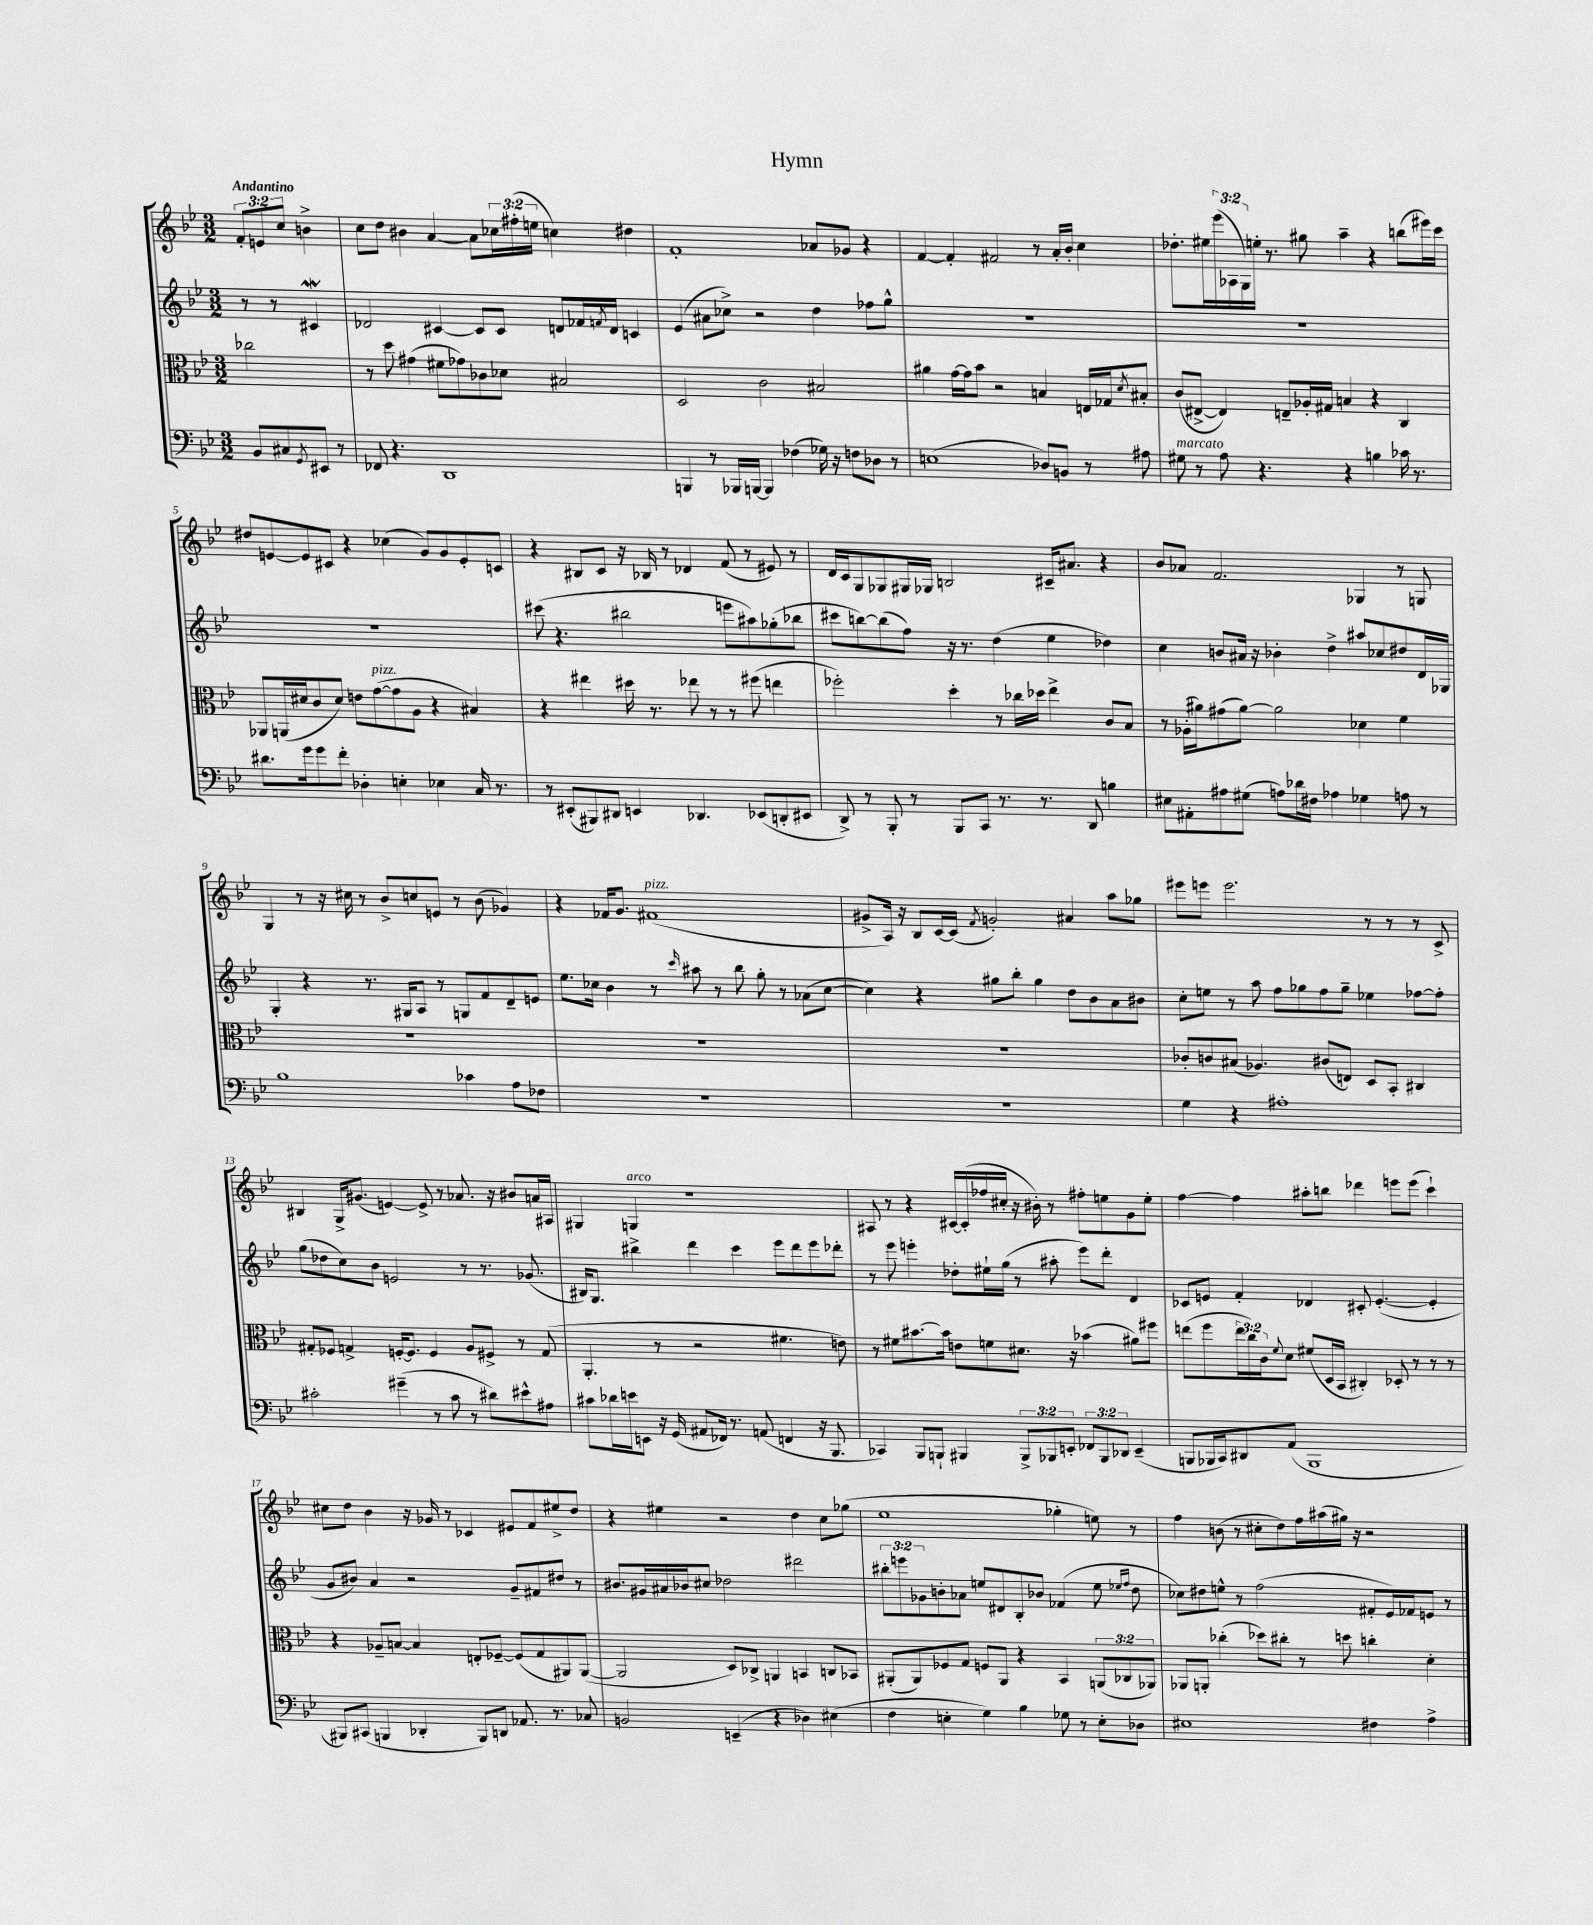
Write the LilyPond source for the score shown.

\header { title = "Hymn" }
<<
\new StaffGroup <<
\new Staff = "s0" {
    \clef treble \key bes \major \numericTimeSignature \time 3/2 \override Staff.TupletNumber.text = #tuplet-number::calc-fraction-text \partial 2 \tempo "Andantino"
    \tuplet 3/2 { f'8-. e'8 c''8 } b'4-> |
    c''8 d''8 bis'4 a'4~ a'8 \tuplet 3/2 { ces''16 fis''16-.( e''16 } c''4) dis''4 |
    f'1-. aes'8 ges'8 r4 |
    f'4~ f'4-. fis'2 r8 a'16-. bes'16-. c''4 |
    des''8.-. eis''16 \tuplet 3/2 { ees'''16( aes16 g16) } e''16-. r8. gis''8 a''4-- r4 b''8( eis'''16) c'''16 |
    dis''8 e'8~ e'8 cis'8 r4 ces''4( g'8) g'8 e'8-. c'8 |
    r4 bis8 c'8 r16 bes16 r8 des'4 f'8( r8 eis'8) r8 |
    d'16 c'16 g8 ges8 gis16 ges16 b2 cis'16-- ais'8. r4 |
    bes'8 aes'8 f'2. ges4 r8 g8 |
    g4 r8 r16 cis''16 r8 bes'8-> c''8 e'8 r8 bes'8( ges'4) |
    r4 fes'16 g'8. fis'1^\markup { \italic "pizz." }( |
    gis'8-> a16) r16 bes8 c'16~ c'16( \acciaccatura { f'8 } g'2-.) ais'4 a''8 ges''8 |
    eis'''8 e'''8 e'''2. r8 r8 r8 c'8-> |
    bis4 g16-> gis'8.( e'4~) e'8-> r8 aes'8. r16 bis'8 a'16 ais16 |
    gis4 g4^\markup { \italic "arco" } r1 |
    ais8 r8 r4 cis'16~ cis'16-.( fes''16 cis''16-. r16 bis'16-.) r8 fis''8-. e''8 g'8 e''8-. |
    f''4~ f''4 ais''8-. b''8 des'''4 e'''8 e'''8( c'''4-!) |
    cis''8 d''8 bes'4 r16 ges'16 r8 ces'4 eis'8 f'8 eis''8-> d''8 |
    r4 eis''4 r2 d''4 c''8 ges''8( |
    ees''1 ges''4-. e''8) r8 |
    f''4 b'8( r8 cis''8-. d''8) f''16 ais''16( gis''16) r16 r2 \bar "|." |
}
\new Staff = "s1" {
    \clef treble \key bes \major \numericTimeSignature \time 3/2 \override Staff.TupletNumber.text = #tuplet-number::calc-fraction-text \partial 2
    r8 r8 cis'4\mordent |
    des'2 cis'4~ cis'8 cis'8 d'8 fes'16 \acciaccatura { f'8 } d'16 c'4 |
    ees'4( ais'8 ces''8->) r2 d''4 fes''8 g''8-^ |
    R1. |
    R1. |
    R1. |
    cis'''8( r4. bis''2 e'''8 ais''8) ges''8-.( bes''8 |
    cis'''8 b''8~) b''8( f''8) r16 r8. d''4( ees''4 des''4) |
    c''4 b'8 ais'16 r16 bes'4-. d''4-> ais''8 ces''8 dis''8 d'16 ges16 |
    g4-. r4 r8. gis16 a8 r8 g8 f'8 d'8-- e'8 |
    ees''8. ces''16 bes'4 r8 \grace { c'''16 } ais''8 r8 bes''8 g''8-. r8 aes'8( ces''8~ |
    ces''4) r4 gis''8 bes''8-. gis''4 d''8 bes'8 a'8 bis'8 |
    c''8-. e''8 r8 a''8 f''8 ges''8 f''8 ges''8-- ees''4 fes''8~ fes''8-. |
    g''8( des''8 c''8) bes'8 e'2 r8 r8. ges'8.( |
    bis16) g8. bis''4-> d'''4 c'''4 ees'''8 d'''8 ees'''8 des'''8-. |
    r8 ees'''8 e'''4-. des''8-. eis''16-! g''16( r8 ais''8-. e'''8) d'''8-. d'4 |
    ces'8 e'8 f'4-. des'4 cis'8-. e'4.~-.( e'4-. |
    g'8 bis'8) a'4 r2 g'8-- fis'8 dis''8 r8 |
    bis'8. gis'16 ais'16 bes'16 cis''8 des''2 dis'''2 |
    \tuplet 3/2 { bis''8-. e'''8 ges'8 } b'8-. aes'8 e''8 dis'8 bes8-. bes'8 fes'4( e''8 \grace { ees''16 f''16 } d''8 |
    ces''8) dis''8 e''8-^ r8 f''2( fis'8-. ees'16) fes'16 e'8 r8 \bar "|." |
}
\new Staff = "s2" {
    \clef alto \key bes \major \numericTimeSignature \time 3/2 \override Staff.TupletNumber.text = #tuplet-number::calc-fraction-text \partial 2
    ces''2 |
    r8 d''8 gis'4( fis'8 ges'8) ces'8 des'8 bis2 |
    d2 c'2 bis2 |
    ais'4 g'16~ g'16 bes'8 r2 b4 e16 ges16 \acciaccatura { d'8 } bis8-. |
    c'8( eis8~-> eis4) e8-- aes16-. gis16 b4 r4 c4 |
    aes,8 a,16( dis'16 c'8 dis'8) e'8 g'8~^\markup { \italic "pizz." }( g'8 a8 r4 bis4) |
    r4 eis''4 dis''16 r8. ees''8 r8 r8 fis''8( e''4 |
    fes''2-.) d''4-. r8 ces''16 des''16 ees''4-> c'8 bes8 |
    r8 aes16-.( ais'16) gis'8( ais'8~) ais'2 des'4 f'4 |
    R1. |
    R1. |
    R1. |
    ces'8-. c'8 bis8( aes4.) cis'8( e8) d8 bes,8-. cis4 |
    gis8-. fes8 g4-> f16~-. f8. f4 a8 fis8-> r8 g8( |
    a,4.-. r8 r2 fis'4. e'8) |
    r8 fis'8 bis'8.~ bis'16 e'8 f'8 dis'8. r16 bes'4( ais'8) fis''8 |
    e''8( f''8 \tuplet 3/2 { e''16 c''16) c'16 } \appoggiatura { f'8 } d'8 fis'8( d16 bes,16 cis4-.) des8-. r8 r8 r8 |
    r4 aes8-- b8~ b4 e8-. fes8~-- fes8( g8 ais,8) ais,8~( |
    ais,2 d8) ces8-> a,4 b,4 c8 bes,8 |
    ais,8-.( ais,8) fes8 g8 f8 ais,8 r4 bes,4 \tuplet 3/2 { a,8( ces8 aes,8) } |
    aes,8 a,8-. ces''4-.( des''8) cis''8-. r8 d''8 c''4-. d'4-. \bar "|." |
}
\new Staff = "s3" {
    \clef bass \key bes \major \numericTimeSignature \time 3/2 \override Staff.TupletNumber.text = #tuplet-number::calc-fraction-text \partial 2
    bes,8 cis8 \acciaccatura { g,8 } eis,8 r8 |
    fes,8 r4. d,1 |
    b,,4 r8 bes,,16 b,,16~ b,,4 fes4( ges16) r16 f8 des8 r8 |
    e1( des8) b,8 r8 ais8 |
    gis8^\markup { \italic "marcato" } r8 a8 r4. r4 b4 ces'16 r8. |
    dis'8. g'16 g'8 f'8-. des4-. e4-. ees4 c16 r8. |
    r8 eis,8-.( bis,,8) dis,8 e,4 des,4. ees,8( d,8-. eis,8 |
    d,8->) r8 bes,,8-. r8 bes,,8 c,8 r8. r8. d,8 b4 |
    eis8 ais,8-. ais8 gis8( a8) des'16 fis16 aes4 ges4 a8 r8 |
    bes1 ces'4 a8 fes8 |
    R1. |
    R1. |
    g4 r4 ais1-. |
    cis'2-. gis'4--( r8 cis'8 r8 dis'8) eis'8-^ ais8 |
    cis'8 des'16 e'16 e,8 r16 g,16( ais,8 fes,16) r8. a,8( f,4 r16 bes,,8. |
    ces,4) bes,,8 b,,8-! bis,,4 \tuplet 3/2 { bis,,8-> bes,,8 e,8-. } \tuplet 3/2 { fes,8 bes,,8 des,8 } e,4--( |
    b,,8 bes,,16 c,16) dis,8 a,8( bes,,1 |
    bis,,8) cis,8( b,,4 des,4-. b,,8) d,8 aes,8. r8. ces8 |
    b,2 e,4--( r4 des4) eis4( |
    f4 e4-. g4) bes4 ges8 r8 e8-. des8 |
    eis1 fis4 a4-> \bar "|." |
}
>>
>>
